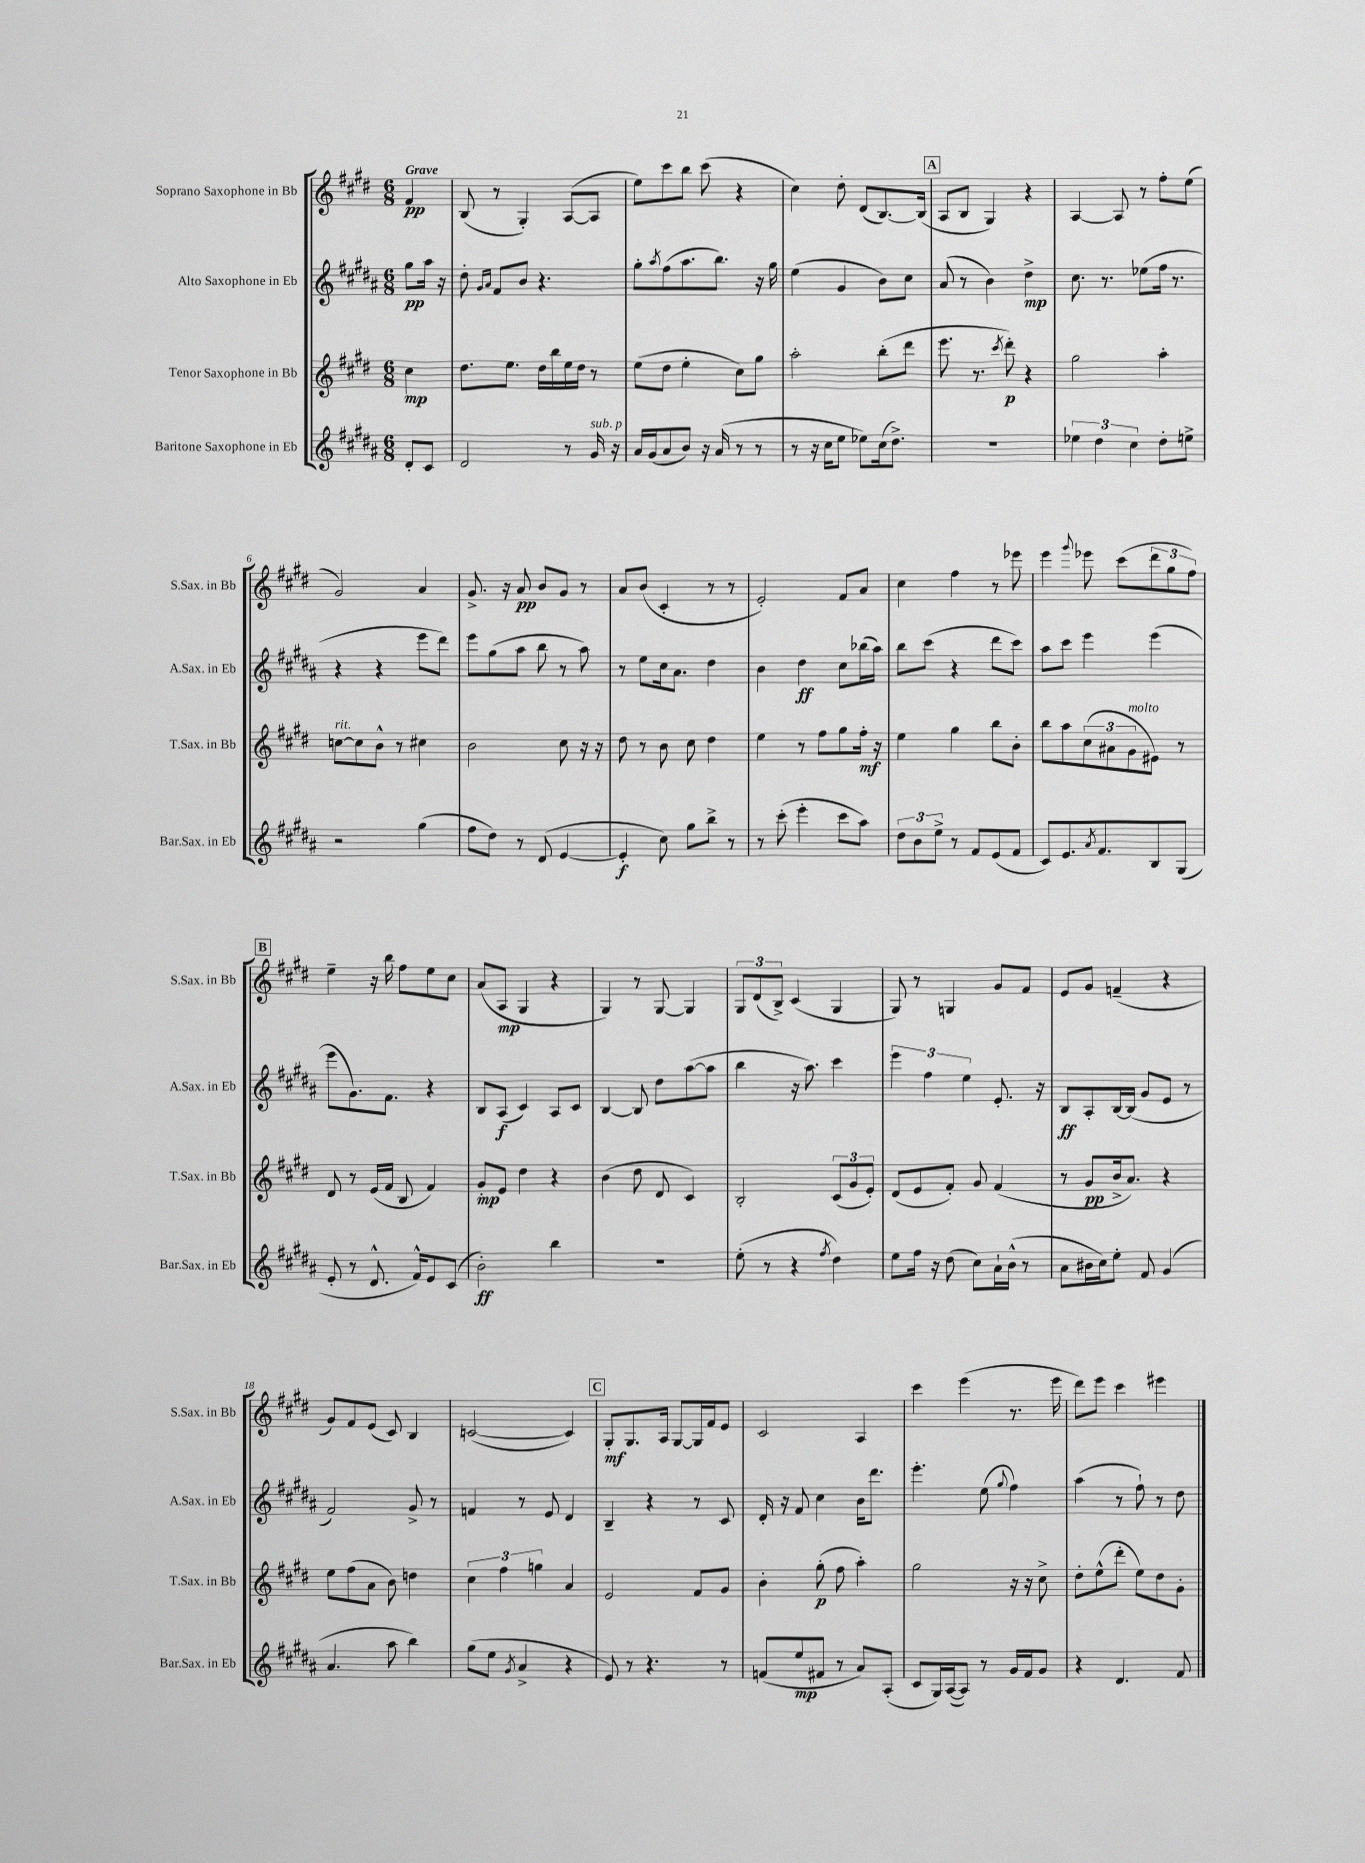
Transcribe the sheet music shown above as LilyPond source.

<<
\new StaffGroup <<
\new Staff = "s0" \with { instrumentName = "Soprano Saxophone in Bb" shortInstrumentName = "S.Sax. in Bb" } {
    \clef treble \key e \major \numericTimeSignature \time 6/8 \partial 4 \tempo "Grave"
    fis'4\pp |
    b8( r8 gis4-.) a8~( a8 |
    e''8) cis'''8 b''8 cis'''8( r4 |
    cis''4) dis''8-. dis'8( b8.~) b16( |
    \mark \markup { \box "A" } a8 b8 gis4) r4 |
    a4~ a8 r8 fis''8-. e''8( |
    gis'2) a'4 |
    gis'8.-> r16 a'8\pp b'8 gis'8 r8 |
    a'8 b'8( cis'4-. r8 r8 |
    e'2-.) fis'8 a'8 |
    cis''4 fis''4 r8 ees'''8 |
    e'''4 \appoggiatura { gis'''8 } ees'''8 cis'''8( \tuplet 3/2 { dis'''8 gis''8 fis''8) } |
    \mark \markup { \box "B" } e''4-- r16 b''16 fis''8 e''8 cis''8 |
    a'8( a8\mp gis4 r4 |
    gis4) r8 gis8~ gis4 |
    \tuplet 3/2 { gis8 dis'8( b8->) } cis'4( gis4 |
    gis8) r8 g4 gis'8 fis'8 |
    e'8 gis'8 f'4--( r4 |
    gis'8) fis'8 e'8( cis'8) b4 |
    c'2~( c'4) |
    \mark \markup { \box "C" } gis8-.\mf gis8. a16 gis8~ gis16 fis'16 e'8 |
    cis'2 a4 |
    cis'''4 e'''4( r8. e'''16 |
    dis'''8) e'''8 cis'''4 eis'''4 \bar "|." |
}
\new Staff = "s1" \with { instrumentName = "Alto Saxophone in Eb" shortInstrumentName = "A.Sax. in Eb" } {
    \clef treble \key b \major \numericTimeSignature \time 6/8 \partial 4
    gis''8\pp ais''16 r16 |
    dis''8-. \grace { gis'16 ais'16 } fis'8 b'8 r4. |
    gis''8-. \acciaccatura { ais''8 } fis''8( ais''8. b''8.) r16 gis''16 |
    e''4( gis'4 b'8) cis''8 |
    \mark \markup { \box "A" } ais'8( r8 b'4) dis''4->\mp |
    cis''8. r8. ees''8( fis''16 r8. |
    r4 r4 e'''8 dis'''8) |
    e'''8 gis''8( ais''8 b''8 r8 ais''8) |
    r8 e''8 cis''16 ais'8. dis''4 |
    b'4 dis''4\ff cis''8 bes''16( ais''16) |
    b''8 cis'''8( r4 dis'''8 cis'''8) |
    ais''8 cis'''8 e'''4 e'''4( |
    \mark \markup { \box "B" } e'''8 gis'8.) fis'8. r4 |
    b8 ais8\f( cis'4) ais8 cis'8 |
    b4~ b8 dis''8 ais''8~( ais''8 |
    b''4 r16 ais''8.) cis'''4 |
    \tuplet 3/2 { e'''4 fis''4 e''4 } e'8.-. r16 |
    b8\ff ais8-. b16~ b16( gis'8 e'8 r8 |
    fis'2) gis'8-> r8 |
    f'4 r8 e'8 dis'4 |
    \mark \markup { \box "C" } b4-- r4 r8 cis'8 |
    dis'16-. r16 fis'8 cis''4 b'16 dis'''8. |
    e'''4.-. e''8( \appoggiatura { gis''8 } fis''4) |
    ais''4( r8 fis''8-!) r8 dis''8 \bar "|." |
}
\new Staff = "s2" \with { instrumentName = "Tenor Saxophone in Bb" shortInstrumentName = "T.Sax. in Bb" } {
    \clef treble \key e \major \numericTimeSignature \time 6/8 \partial 4
    cis''4\mp |
    dis''8. e''8. dis''16 b''16 e''16 dis''16 r8 |
    e''8( dis''8 e''4-. cis''8) gis''8 |
    a''2-. b''8-.( dis'''8 |
    \mark \markup { \box "A" } e'''8. r8. \acciaccatura { cis'''8 } dis'''8-.\p) r4 |
    gis''2 a''4-. |
    c''8~^\markup { \italic "rit." } c''8 b'8-^ r8 cis''4 |
    b'2 cis''8 r16 r16 |
    dis''8 r8 b'8 cis''8 dis''4 |
    e''4 r8 fis''8 gis''8 fis''16-.\mf r16 |
    e''4 gis''4 b''8 b'8-. |
    b''8 a''8 \tuplet 3/2 { cis''8( ais'8 gis'8^\markup { \italic "molto" } } eis'8) r8 |
    \mark \markup { \box "B" } dis'8 r8 e'16( fis'16 b8 fis'4) |
    gis'8-.\mp e'8 dis''4 r4 |
    b'4( dis''8 dis'8 cis'4) |
    b2-. \tuplet 3/2 { cis'8( gis'8 e'8-.) } |
    dis'8( e'8 fis'8-.) gis'8 fis'4( |
    r8 gis'8\pp b'16-> a'8.) r4 |
    e''8 fis''8( a'8 b'8) d''4 |
    \tuplet 3/2 { cis''4 fis''4 g''4 } a'4 |
    \mark \markup { \box "C" } e'2 fis'8 gis'8 |
    b'4-. gis''8-.\p( fis''8 a''4-.) |
    gis''2 r16 r16 cis''8-> |
    dis''8-. e''8-^( dis'''8-. e''8) dis''8 gis'8-. \bar "|." |
}
\new Staff = "s3" \with { instrumentName = "Baritone Saxophone in Eb" shortInstrumentName = "Bar.Sax. in Eb" } {
    \clef treble \key b \major \numericTimeSignature \time 6/8 \partial 4
    dis'8-. cis'8 |
    dis'2 r8 gis'16^\markup { \italic "sub. p" } r16 |
    ais'16 gis'16( ais'8 b'8) r16 ais'16( r8 r8 |
    r8 r16 cis''16 e''8 ees''8) cis''16( dis''8.->) |
    \mark \markup { \box "A" } R2. |
    \tuplet 3/2 { ees''4 dis''4 cis''4 } dis''8-. e''8-> |
    r2 gis''4( |
    fis''8 dis''8) r8 dis'8( e'4~ |
    e'4-.\f cis''8) gis''8 b''8-> r8 |
    r8 cis'''8-.( e'''4-. cis'''8 ais''8) |
    \tuplet 3/2 { dis''8 b'8 e''8-> } r8 fis'8 e'8( fis'8 |
    cis'8) e'8. \acciaccatura { ais'8 } fis'8. b8 gis8( |
    \mark \markup { \box "B" } e'8-. r8 dis'8.-^ fis'16-^) e'8 cis'8( |
    b'2-.\ff) b''4 |
    R2. |
    e''8-.( r8 r4 \acciaccatura { fis''8 } dis''4) |
    e''8 fis''16 r16 dis''8( cis''8) ais'16-! b'16-^( r8 |
    ais'8 bis'16 cis''16) e''8-. fis'8 gis'4( |
    ais'4. ais''8 b''4) |
    gis''8( e''8 \acciaccatura { gis'8 } ais'4-> r4 |
    \mark \markup { \box "C" } e'8) r8 r4. r8 |
    f'8( e''8\mp fis'8 r8 ais'8) ais8-.( |
    cis'8 gis16) ais16~( ais8) r8 gis'16 fis'16 gis'8 |
    r4 dis'4. fis'8 \bar "|." |
}
>>
>>
